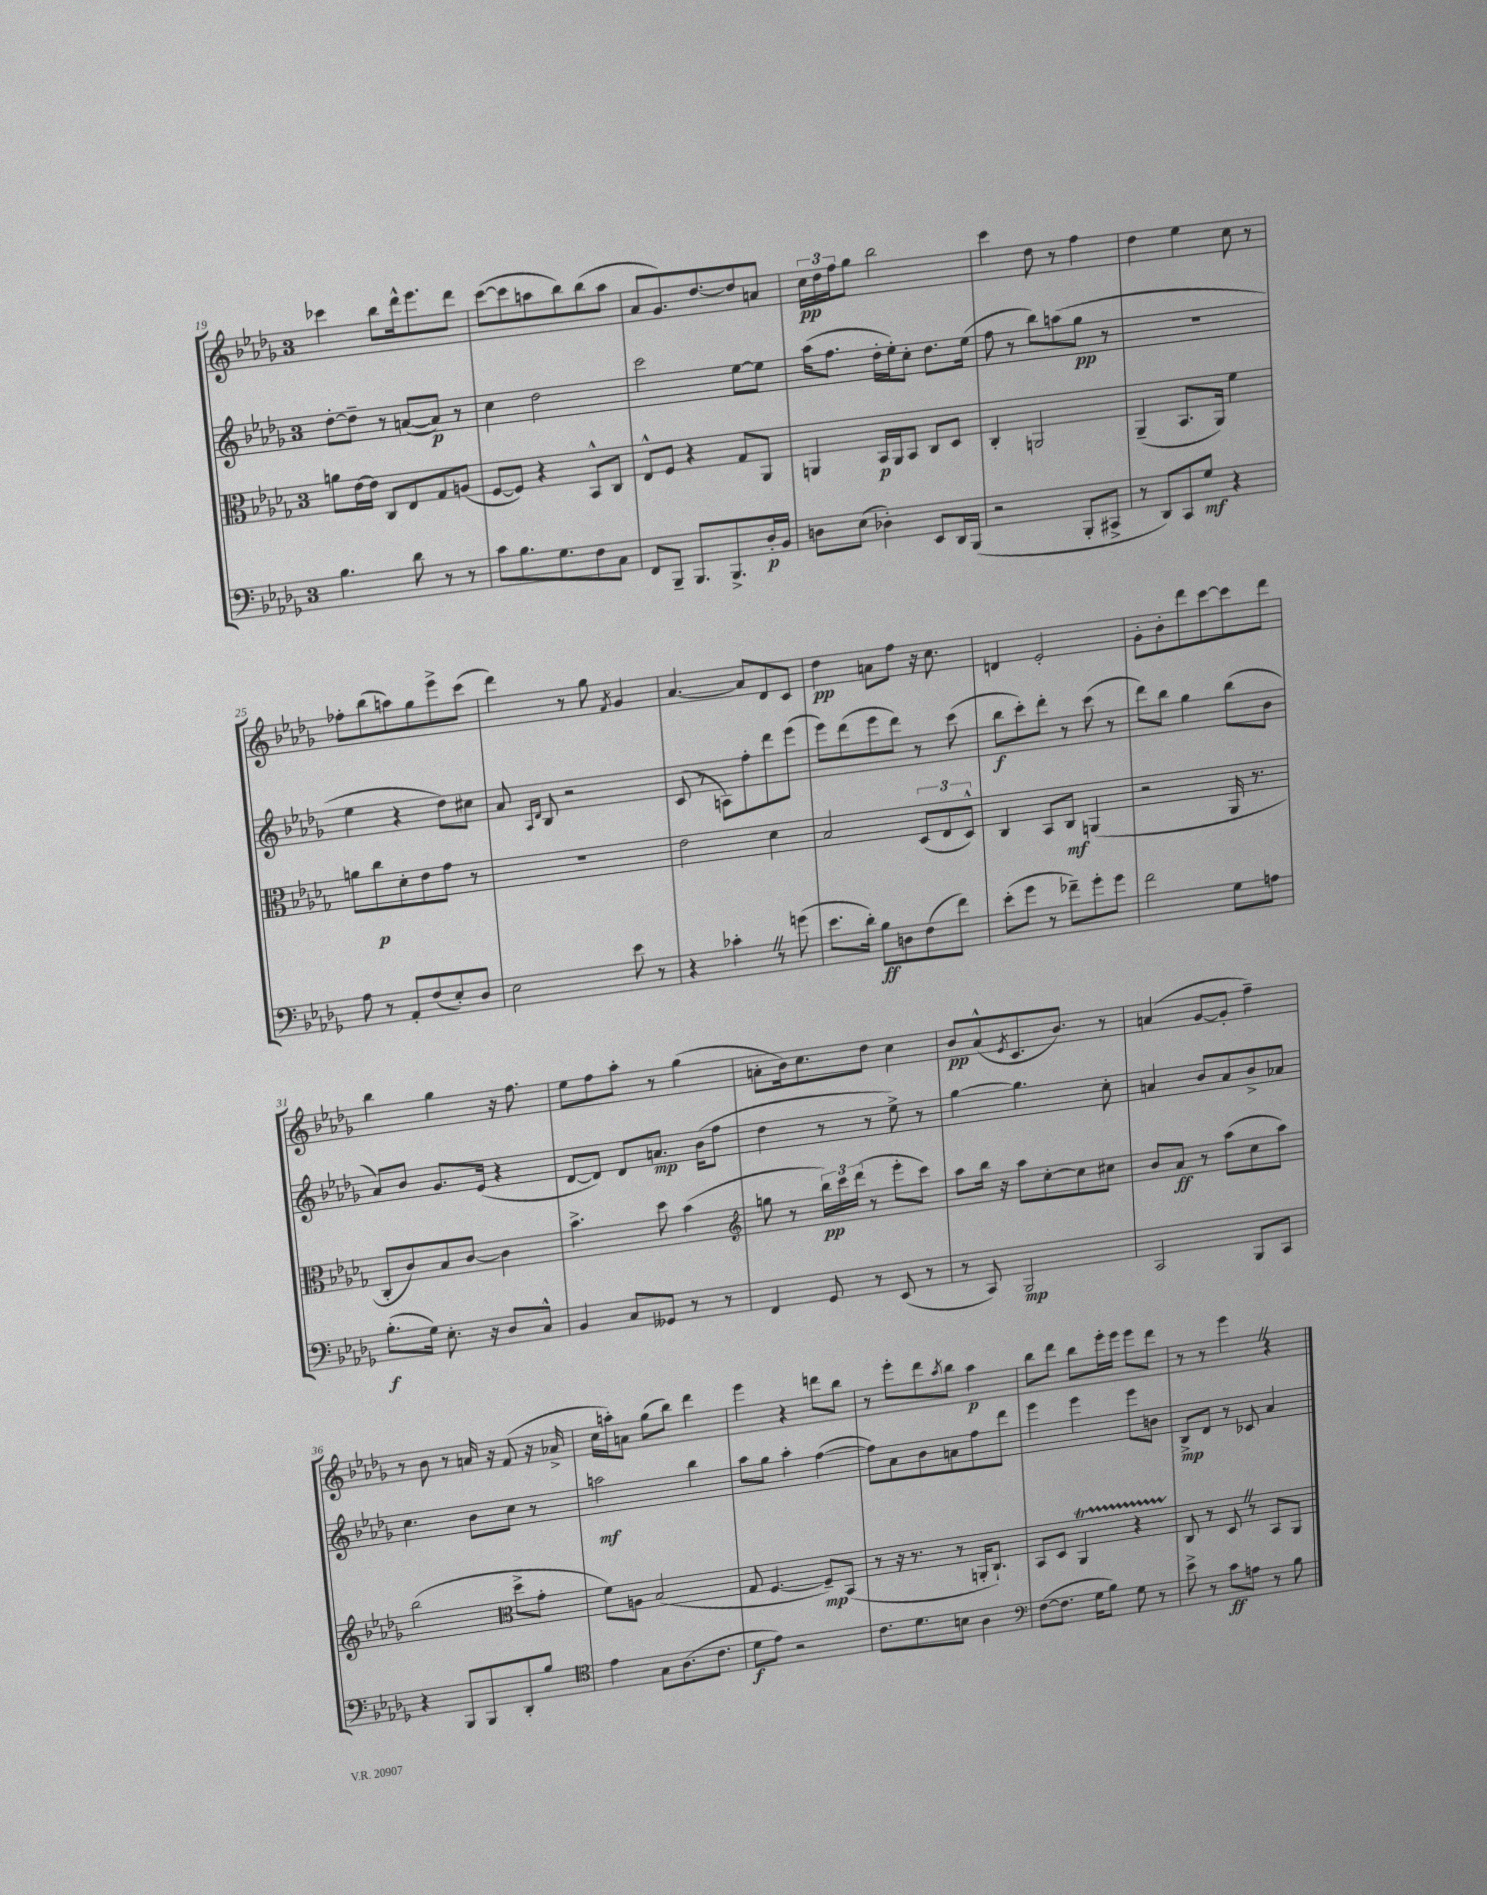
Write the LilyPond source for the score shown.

<<
\new StaffGroup <<
\new Staff = "s0" {
    \clef treble \key des \major \once \override Staff.TimeSignature.style = #'single-digit \time 3/4
    ces'''4 bes''8 des'''16-^ ees'''8. des'''8 |
    c'''8~( c'''8 a''8 bes''8) bes''8( a''8 |
    aes'8 ges'8.) des''8.~ des''8 a'8 |
    \tuplet 3/2 { c''16\pp des''16 f''16 } ges''8 bes''2 |
    c'''4 des''8 r8 f''4 |
    des''4 ees''4 c''8 r8 |
    fes''8-. bes''8( a''8) ges''8 ees'''8-> c'''8( |
    des'''4) r8 ges''8 \acciaccatura { f'8 } ges'4 |
    aes'4.~ aes'8 des'8 c'8 |
    des''4\pp a'8 f''8 r16 c''8. |
    d'4 ees'2-. |
    ges'8-. bes'8-. des'''8 c'''8~ c'''8 des'''8 |
    bes''4 ges''4 r16 f''8. |
    ees''8 f''8 aes''8-. r8 ges''4( |
    a'8-. bes'16) c''8. des''8 c''4 |
    bes'8\pp aes'8-^( \acciaccatura { ees'8 } c'8. bes'8.) r8 |
    a'4( ges'8~ ges'8-. f''4--) |
    r8 bes'8 r8 a'16 r16 f'8( r16 aes'16-> |
    c''16 a''16-.) a'8 ges''8( bes''8) des'''4 |
    ees'''4 r4 d'''8 bes''8 |
    r8 ees'''8-. des'''8 \acciaccatura { aes''8 } bes''8 aes''4\p |
    bes''8 des'''8 bes''8 ees'''16-. ees'''16 ees'''8 des'''8 |
    r8 r8 ees'''4 \once \override BreathingSign.text = \markup { \musicglyph "scripts.caesura.straight" } \breathe r4 \bar "|." |
}
\new Staff = "s1" {
    \clef treble \key des \major \once \override Staff.TimeSignature.style = #'single-digit \time 3/4
    des''8~-. des''8-- r8 a'8~( a'8\p) r8 |
    c''4 des''2 |
    c'''2 ees''8~ ees''8 |
    aes''16( f''8. des''16-. ees''16-.) c''8-. des''8. ees''16( |
    f''8 r8 bes''8) a''8( ges''8\pp r8 |
    R2. |
    ees''4 r4 des''8) cis''8 |
    aes'8 \grace { aes16 des'16 } bes8 r2 |
    c'8( r8 a8) f''8-. des'''8 ees'''8( |
    ees'''8) des'''8( ees'''8 des'''8) r8 c'''8( |
    bes''8\f c'''8-.) des'''8-. r8 c'''8( r8 |
    des'''8) bes''8 ges''4 bes''8( bes'8 |
    aes'8) bes'8 ges'8. ees'16( r4 |
    des'8~ des'8) des'8 a'8.\mp bes'16( f''8 |
    des''4 r8 r8 ees''8->) r8 |
    ges''4~ ges''4. c''8-. |
    a'4 bes'8 a'8 bes'8-> aes'8 |
    c''4. bes'8 c''8 r8 |
    a''2\mf bes''4 |
    aes''8 ges''8 aes''4-. f''4~( |
    f''8) aes'8 bes'8 a'8 f''8 des'''8 |
    ees'''4 ees'''4 ees'''8 b'8 |
    bes8->\mp des'8 r8 ces'8 aes'4 \bar "|." |
}
\new Staff = "s2" {
    \clef alto \key des \major \once \override Staff.TimeSignature.style = #'single-digit \time 3/4
    a'8 ees'16~ ees'16 c8 ees8 ges8 a8( |
    f8~ f8) r4 bes,8-^ c8 |
    ees8-^ f8 r4 ges8 aes,8 |
    a,4 bes,16\p a,16 bes,8 c8 des8 |
    c4-. a,2 |
    aes,4--( bes,8. aes,16) f'4 |
    a'8 c''8\p des'8-. ees'8 ges'8 r8 |
    R2. |
    ees'2 des'4 |
    bes2 \tuplet 3/2 { des8( ees8 des8-^) } |
    c4 bes,8 c8\mf a,4( |
    r2 aes,16 r8. |
    c8-. c'8) bes8 c'8~ c'4 |
    bes'4.-> des''8 bes'4( |
    \clef treble g''8 r8 \tuplet 3/2 { bes''16\pp) c'''16 des'''16( } r8 ees'''8-. c'''8) |
    aes''8 bes''16 r16 aes''8 c''8~-. c''8 cis''8 |
    bes'8 aes'8\ff r8 aes''8( c''8 aes''8) |
    bes''2( \clef alto des''8-> ges'8-. |
    f'8) a8 bes2( |
    ges8 f4.~ f8--\mp) bes,8( |
    r8 r16 r8. r8 a,16-. c8.-!) |
    bes,8 des8 aes,4\startTrillSpan r4 |
    c8\stopTrillSpan r8 des8 \once \override BreathingSign.text = \markup { \musicglyph "scripts.caesura.straight" } \breathe r8 bes,8 aes,8 \bar "|." |
}
\new Staff = "s3" {
    \clef bass \key des \major \once \override Staff.TimeSignature.style = #'single-digit \time 3/4
    bes4. des'8 r8 r8 |
    c'8 bes8. ges8. f8 c8 |
    f,8 bes,,8-- bes,,8. bes,,8.-> des16-.\p bes,16 |
    d8 ees8( des4-.) ees,8 des,16 bes,,16( |
    r2 bes,,8-. cis,8-> |
    r8 des,8) c,8 ges8\mf r4 |
    aes8 r8 aes,8-. f8( ees8-.) des8 |
    ees2 ees'8 r8 |
    r4 ces'4-. \once \override BreathingSign.text = \markup { \musicglyph "scripts.caesura.straight" } \breathe r8 g'8( |
    ees'8. des'16-.) bes8\ff d8 f8( f'8) |
    ees'8-.( ges'8 r8 fes'8--) ges'8-. ges'8 |
    f'2 ges8 a8 |
    bes8.-.\f( ges16) ees8.-. r16 des8 c8-^ |
    bes,4 c8 geses,8 r8 r8 |
    f,4 ges,8 r8 ees,8( r8 |
    r8 c,8) bes,,2\mp |
    c,2 bes,,8 c,8 |
    r4 bes,,8 bes,,8 des,8-. bes8 |
    \clef tenor ees'4 ges8 aes8.( c'8. |
    des'8\f ees'8) r2 |
    c'8. des'8. b8 aes4 |
    \clef bass f8~( f8. ges16 bes8) ges8 r8 |
    ees'8-> r8 c'8\ff a8 r8 bes8 \bar "|." |
}
>>
>>
\layout { \context { \Score currentBarNumber = #19 } }
